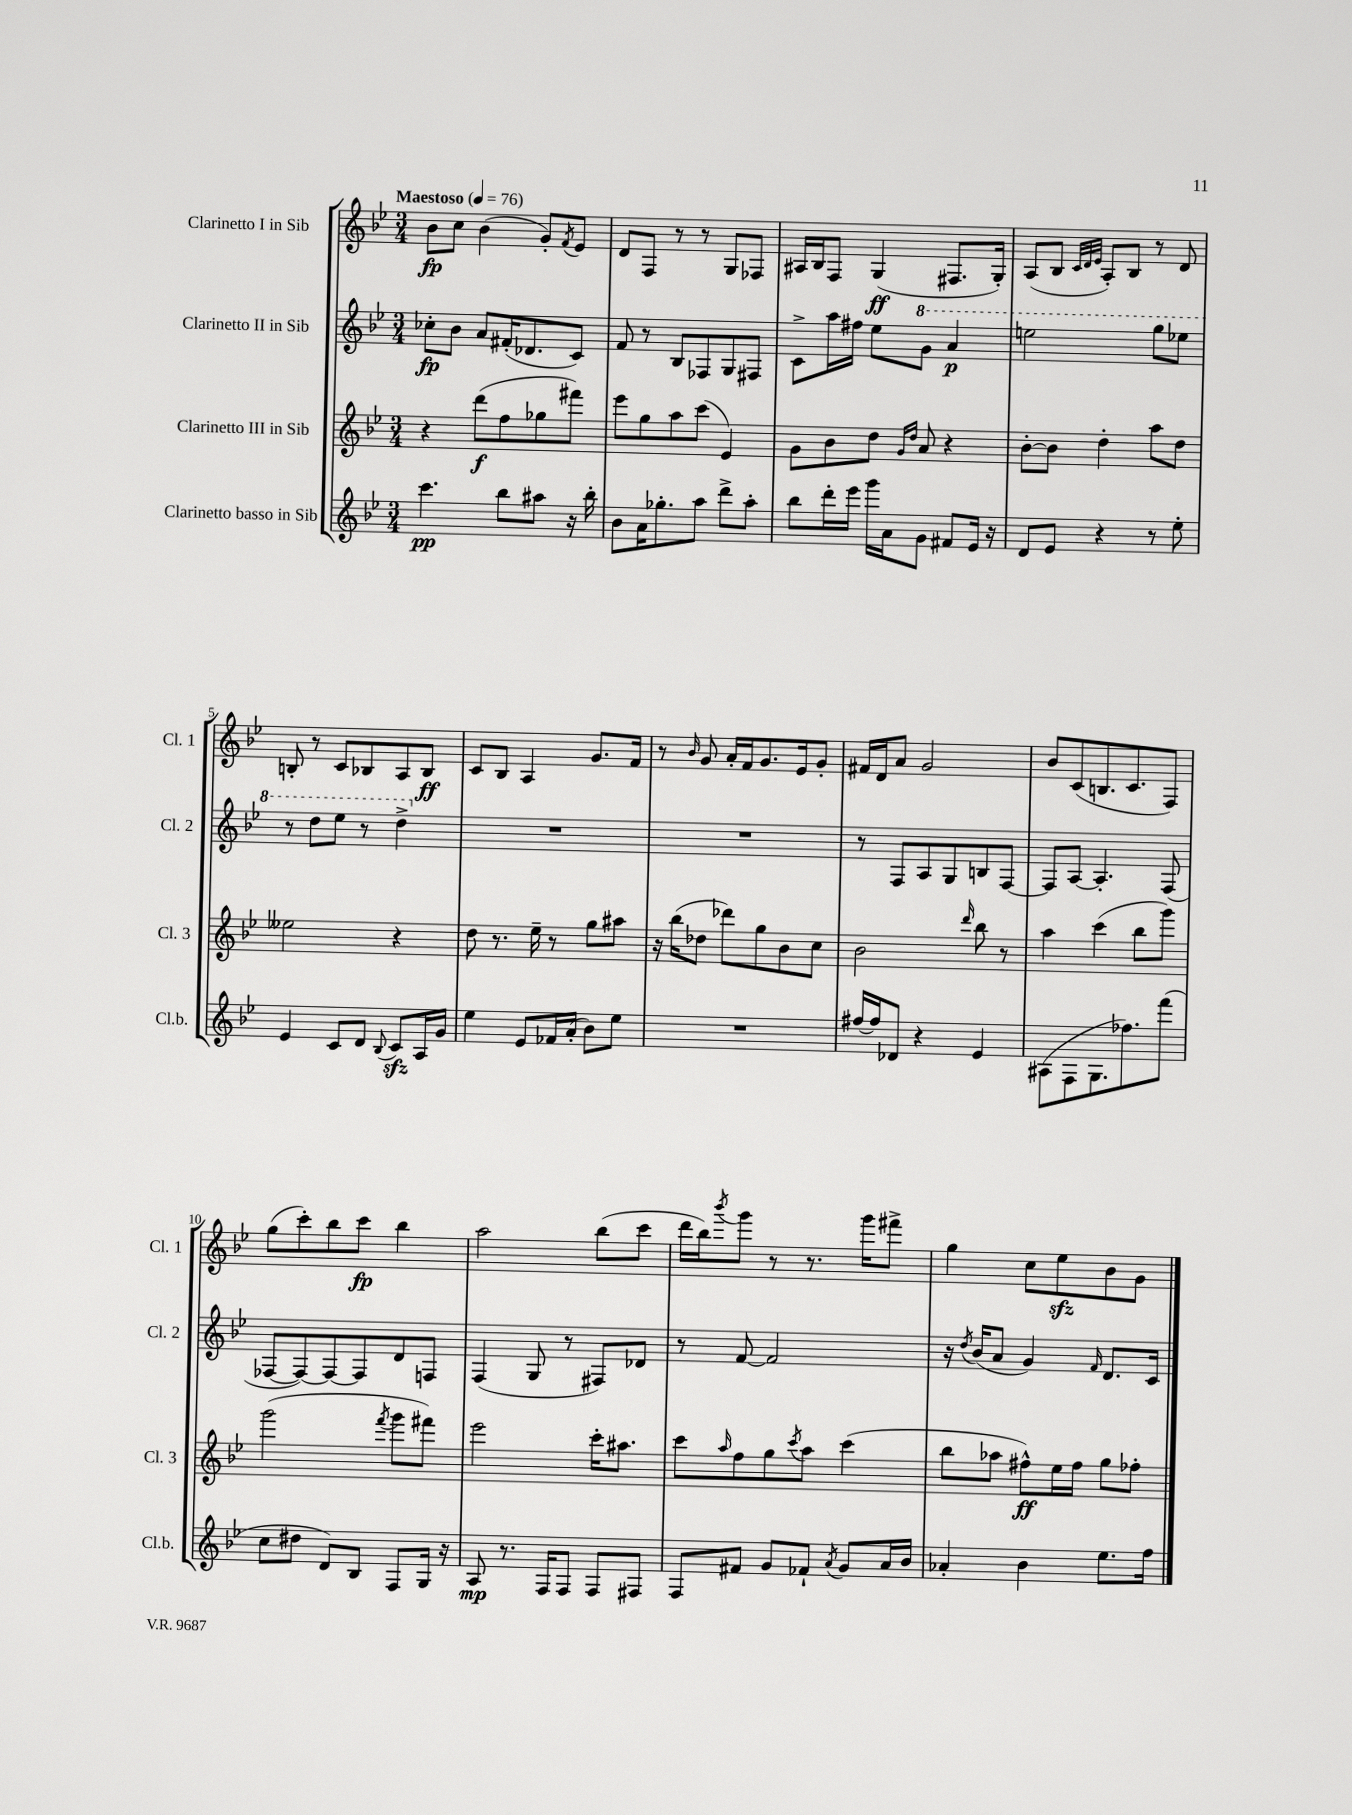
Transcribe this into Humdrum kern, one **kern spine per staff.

**kern	**dynam	**kern	**dynam	**kern	**dynam	**kern	**dynam
*part4	*part4	*part3	*part3	*part2	*part2	*part1	*part1
*staff4	*staff4	*staff3	*staff3	*staff2	*staff2	*staff1	*staff1
*I"Clarinetto basso in Sib	*	*I"Clarinetto III in Sib	*	*I"Clarinetto II in Sib	*	*I"Clarinetto I in Sib	*
*I'Cl.b.	*	*I'Cl. 3	*	*I'Cl. 2	*	*I'Cl. 1	*
*clefG2	*	*clefG2	*	*clefG2	*	*clefG2	*
*k[b-e-]	*	*k[b-e-]	*	*k[b-e-]	*	*k[b-e-]	*
*M3/4	*	*M3/4	*	*M3/4	*	*M3/4	*
*MM76	*	*MM76	*	*MM76	*	*MM76	*
=1	=1	=1	=1	=1	=1	=1	=1
!	!	!	!	!	!	!LO:TX:a:B:t=Maestoso	!
4.ccc\	pp	4r	.	8cc-X'\L	fp	8b-\L	fp
.	.	.	.	8b-\J	.	8cc\J	.
.	.	(8ddd\L	f	8a/L	.	(4b-\	.
8bb-\L	.	8ff\	.	(16f#X'/K	.	.	.
.	.	.	.	8.d-X/	.	.	.
8aa#X\J	.	8gg-X\	.	.	.	8g'/L)	.
.	.	.	.	.	.	8qf/	.
16r	.	8fff#X\J)	.	8c/J)	.	8e-/J	.
16bb-'\	.	.	.	.	.	.	.
=2	=2	=2	=2	=2	=2	=2	=2
8b-\L	.	8eee-\L	.	8f/	.	8d/L	.
16a\K	.	8gg\	.	8r	.	8F/J	.
8.gg-X'\	.	.	.	.	.	.	.
.	.	8aa\	.	8B-/L	.	8r	.
8aa\J	.	(8ccc\J	.	8F-X/	.	8r	.
8ddd^\L	.	4e-/)	.	8G/	.	8G/L	.
8aa'\J	.	.	.	8F#X/J	.	8F-X/J	.
=3	=3	=3	=3	=3	=3	=3	=3
8bb-\L	.	8g\L	.	8c^\L	.	16A#X/LL	.
.	.	.	.	.	.	16B-/J	.
16ddd'\L	.	8b-\	.	16aa\L	.	8F/J	.
16eee-\JJ	.	.	.	16ff#X\JJ	.	.	.
16ggg\LL	.	8dd\J	.	8ee-\L	.	(4G/	ff
16a\J	.	.	.	.	.	.	.
.	.	16qqg/LL	.	.	.	.	.
.	.	16qqdd/JJ	.	.	.	.	.
*	*	*	*	*8va	*	*	*
8g\J	.	8a/	.	8gg\J	.	.	.
8f#X/L	.	4r	.	4aa/	p	8.F#X/L	.
16e-/Jk	.	.	.	.	.	.	.
16r	.	.	.	.	.	16G'/Jk)	.
=4	=4	=4	=4	=4	=4	=4	=4
8d/L	.	[8b-'\L	.	2eeen\	.	(8A/L	.
8e-/J	.	8b-\J]	.	.	.	8B-/J	.
.	.	.	.	.	.	32qqc/LLL	.
.	.	.	.	.	.	32qqd/	.
.	.	.	.	.	.	32qqe-/JJJ	.
4r	.	4dd'\	.	.	.	8A'/L)	.
.	.	.	.	.	.	8B-/J	.
8r	.	8aa\L	.	8ggg\L	.	8r	.
8ee-'\	.	8dd\J	.	8eee-X\J	.	8d/	.
!!LO:LB:g=z
=5	=5	=5	=5	=5	=5	=5	=5
4e-/	.	2ee--X\	.	8r	.	8Bn'/	.
.	.	.	.	8ddd\L	.	8r	.
8c/L	.	.	.	8eee-\J	.	8c/L	.
8d/J	.	.	.	8r	.	8B-X/	.
8qqB-/	.	.	.	.	.	.	.
8czz/L	.	4r	.	4ddd^\	.	8A/	.
16A/L	.	.	.	.	.	8B-/J	ff
16g/JJ	.	.	.	.	.	.	.
=6	=6	=6	=6	=6	=6	=6	=6
*	*	*	*	*X8va	*	*	*
4ee-\	.	8dd\	.	2.r	.	8c/L	.
.	.	8.r	.	.	.	8B-/J	.
8e-/L	.	.	.	.	.	4A/	.
.	.	16ee-~\	.	.	.	.	.
16f-X/L	.	8r	.	.	.	.	.
(16a'/JJ	.	.	.	.	.	.	.
8b-\L)	.	8gg\L	.	.	.	8.g/L	.
8ee-\J	.	8aa#X\J	.	.	.	.	.
.	.	.	.	.	.	16f/Jk	.
=7	=7	=7	=7	=7	=7	=7	=7
2.r	.	16r	.	2.r	.	8r	.
.	.	(16bb-\KL	.	.	.	.	.
.	.	.	.	.	.	16qqb-/	.
.	.	8dd-X\J	.	.	.	8g/	.
.	.	8ddd-X\L)	.	.	.	16a'/LL	.
.	.	.	.	.	.	16f/J	.
.	.	8gg\	.	.	.	8.g/	.
.	.	8b-\	.	.	.	.	.
.	.	.	.	.	.	16e-/k	.
.	.	8cc\J	.	.	.	8g'/J	.
=8	=8	=8	=8	=8	=8	=8	=8
[16ff#X/LL	.	2b-\	.	8r	.	16f#X/LL	.
16ff#/J]	.	.	.	.	.	16d/J	.
8d-X/J	.	.	.	8F/L	.	8a/J	.
4r	.	.	.	8A/	.	2g/	.
.	.	.	.	8G/	.	.	.
.	.	16qqddd/	.	.	.	.	.
4e-/	.	8bb-\	.	8Bn/	.	.	.
.	.	8r	.	[8F/J	.	.	.
=9	=9	=9	=9	=9	=9	=9	=9
(8A#X\L	.	4aa\	.	8F/L]	.	8b-/L	.
8F\	.	.	.	[8A/J	.	(8c/	.
8.G\	.	(4ccc\	.	4.A'/]	.	8.Bn/	.
8.ff-X\)	.	.	.	.	.	8.c/	.
.	.	8bb-\L	.	.	.	.	.
(8fff\J	.	8ggg\J)	.	(8F/	.	8F/J)	.
!!LO:LB:g=z
=10	=10	=10	=10	=10	=10	=10	=10
8cc\L	.	(2ggg\	.	[8F-X/L	.	(8gg\L	.
8dd#X\J	.	.	.	8F-/_)	.	8ccc'\)	.
8d/L)	.	.	.	8F-/_	.	8bb-\	.
8B-/J	.	.	.	8F-/]	.	8ccc\J	fp
.	.	8qfff/	.	.	.	.	.
8F/L	.	8ggg\L	.	8d/	.	4bb-\	.
16G/Jk	.	8fff#X\J)	.	8Fn/J	.	.	.
16r	.	.	.	.	.	.	.
=11	=11	=11	=11	=11	=11	=11	=11
8A/	mp	2eee-\	.	(4F/	.	2aa\	.
8.r	.	.	.	.	.	.	.
.	.	.	.	8G/	.	.	.
16F/KL	.	.	.	.	.	.	.
8F/J	.	.	.	8r	.	.	.
8F/L	.	16ccc'\KL	.	8F#X/L)	.	(8bb-\L	.
.	.	8.aa#X\J	.	.	.	.	.
8F#X/J	.	.	.	8d-X/J	.	8ccc\J	.
=12	=12	=12	=12	=12	=12	=12	=12
8F/L	.	8ccc\L	.	8r	.	16ddd\LL	.
.	.	.	.	.	.	16bb-\J)	.
.	.	16qqaa/	.	.	.	8qbbb-/	.
8f#X/J	.	8ff\	.	[8f/	.	8ggg\J	.
8g/L	.	8gg\	.	2f/]	.	8r	.
.	.	8qccc/	.	.	.	.	.
8f-X`/J	.	8aa\J	.	.	.	8.r	.
8qa/	.	.	.	.	.	.	.
8g/L	.	(4ccc\	.	.	.	.	.
.	.	.	.	.	.	16ggg\KL	.
16a/L	.	.	.	.	.	8fff#X^\J	.
16b-/JJ	.	.	.	.	.	.	.
=13	=13	=13	=13	=13	=13	=13	=13
4a-X'/	.	8bb-\L	.	16r	.	4gg\	.
.	.	.	.	8qdd/	.	.	.
.	.	.	.	(16b-/KL	.	.	.
.	.	8aa-X\J	.	8a/J	.	.	.
4b-\	.	8ff#X^^\L)	ff	4g/)	.	8cc\L	.
.	.	16ee-\L	.	.	.	8ee-zz\	.
.	.	16ff#\JJ	.	.	.	.	.
.	.	.	.	16qqf/	.	.	.
8.ee-\L	.	8gg\L	.	8.d/L	.	8b-\	.
.	.	8ff-X'\J	.	.	.	8g\J	.
16ff\Jk	.	.	.	16c/Jk	.	.	.
==	==	==	==	==	==	==	==
*-	*-	*-	*-	*-	*-	*-	*-
